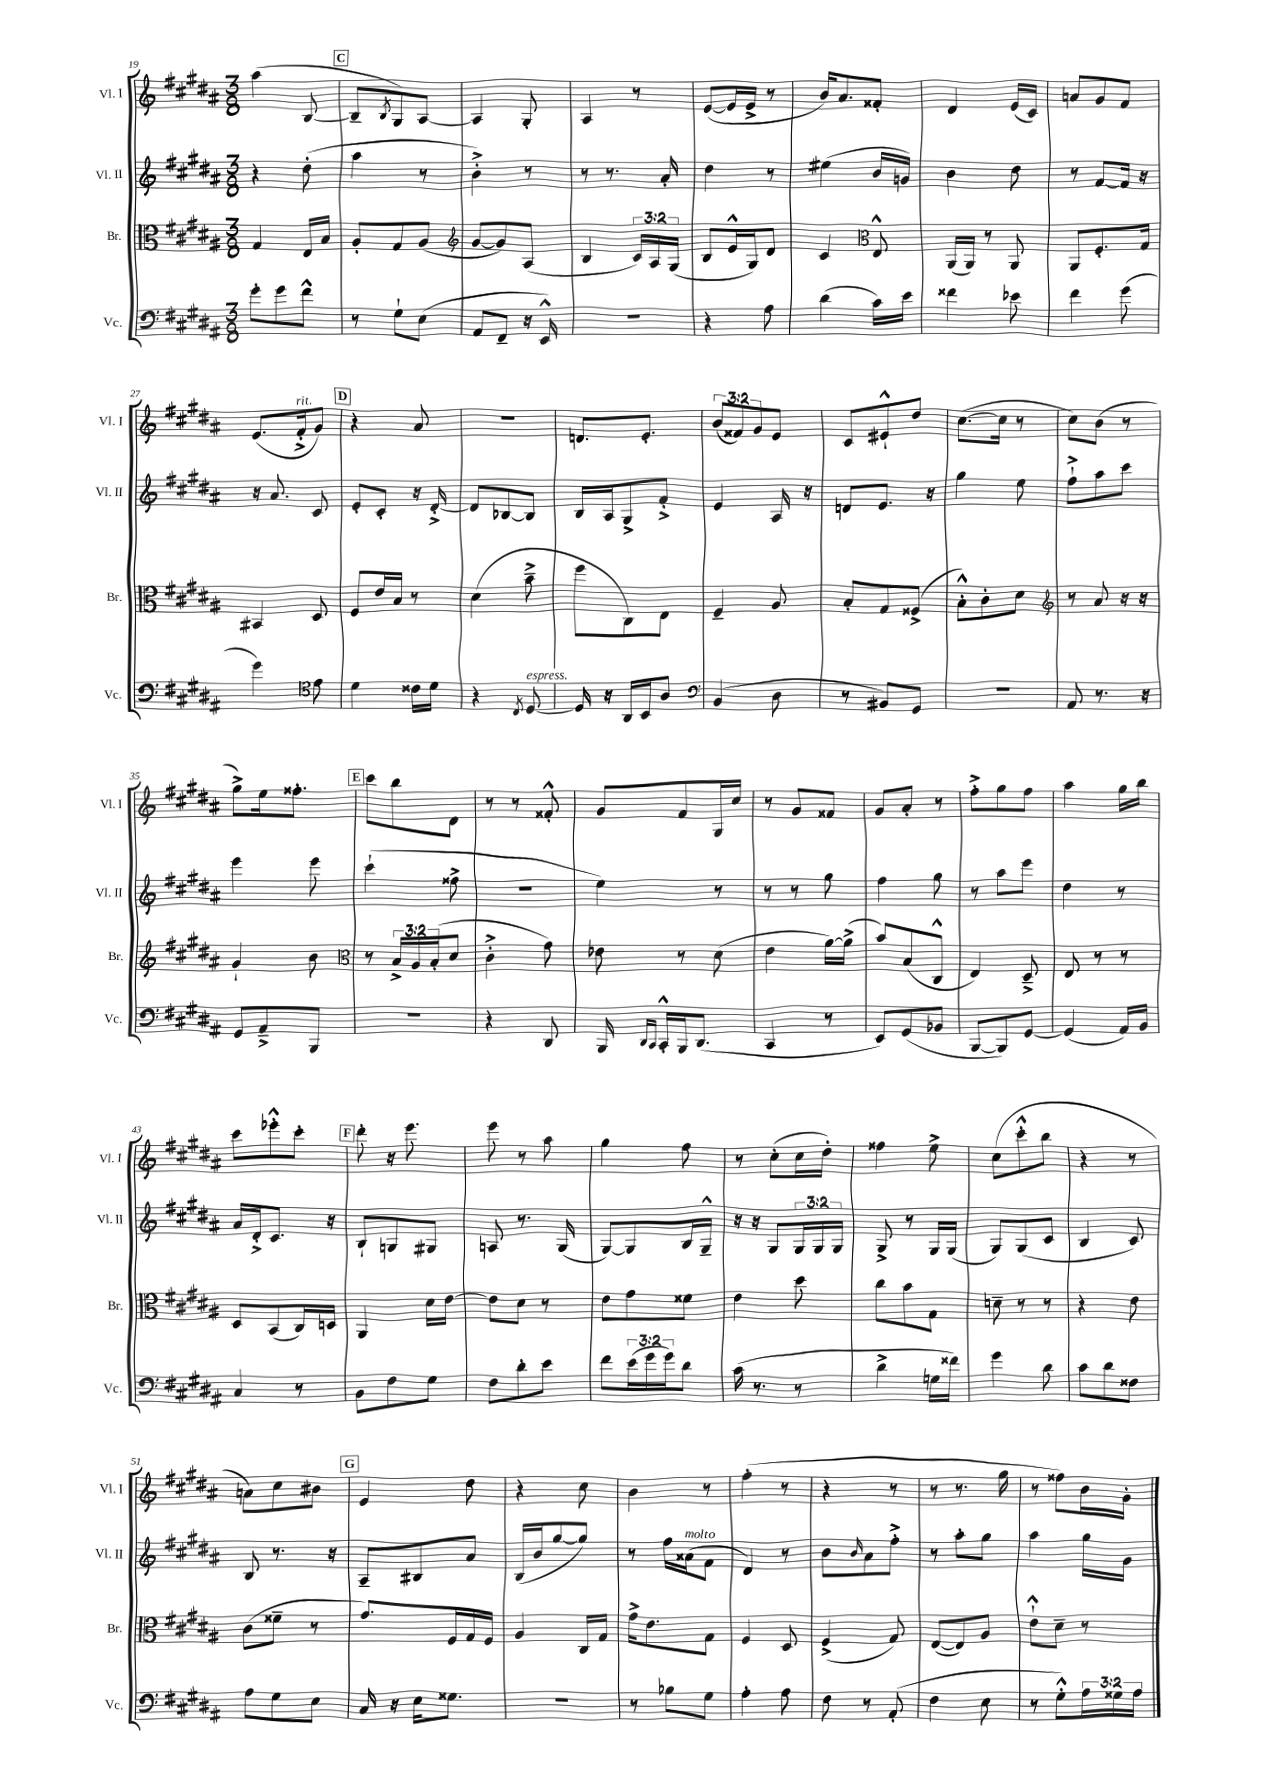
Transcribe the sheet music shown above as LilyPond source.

<<
\new StaffGroup <<
\new Staff = "s0" \with { instrumentName = "Vl. I" shortInstrumentName = "Vl. I" } {
    \clef treble \key b \major \numericTimeSignature \time 3/8 \override Staff.TupletNumber.text = #tuplet-number::calc-fraction-text
    ais''4( b8~ |
    \mark \markup { \box "C" } b8-- \acciaccatura { b8 } gis8) ais8~ |
    ais4 gis8-. |
    ais4 r8 |
    e'8~( e'16 e'16-> r8 |
    b'16) ais'8. fisis'8-. |
    dis'4 e'16( cis'16) |
    a'8 gis'8 fis'8 |
    e'8.( fis'16-.->^\markup { \italic "rit." } gis'8) |
    \mark \markup { \box "D" } r4 ais'8 |
    R4. |
    d'8. e'8.-. |
    \tuplet 3/2 { b'8( fisis'8) gis'8 } e'8 |
    cis'8 eis'8-!-^ dis''8 |
    cis''8.~( cis''16 r8 |
    cis''8) b'8( r8 |
    gis''8->) e''16 fisis''8.-. |
    \mark \markup { \box "E" } cis'''8 b''8 dis'8 |
    r8 r8 fisis'8-.-^ |
    gis'8 fis'8 gis16 cis''16 |
    r8 gis'8 fisis'8 |
    gis'8 ais'8-. r8 |
    fis''8-.-> gis''8 fis''8 |
    ais''4 gis''16 b''16 |
    cis'''8 ees'''8-.-^ cis'''8-. |
    \mark \markup { \box "F" } dis'''8-. r16 e'''8. |
    e'''8 r8 ais''8 |
    gis''4 fis''8 |
    r8 cis''8-.( cis''16 dis''16-.) |
    fisis''4 e''8-> |
    cis''8( cis'''8-.-^ b''8 |
    r4 r8 |
    a'8) cis''8 bis'8 |
    \mark \markup { \box "G" } e'4 dis''8 |
    r4 cis''8 |
    b'4 r8 |
    fis''4-.( r8 |
    r4 r8 |
    r8 r8. gis''16 |
    r8 fisis''8) b'16 gis'16-. \bar "|." |
}
\new Staff = "s1" \with { instrumentName = "Vl. II" shortInstrumentName = "Vl. II" } {
    \clef treble \key b \major \numericTimeSignature \time 3/8 \override Staff.TupletNumber.text = #tuplet-number::calc-fraction-text
    r4 dis''8-.( |
    \mark \markup { \box "C" } ais''4 r8 |
    b'4-.->) r8 |
    r8 r8. ais'16-. |
    dis''4 r8 |
    eis''4( b'16 g'16) |
    b'4 dis''8 |
    r8 fis'8~ fis'16 r16 |
    r16 ais'8. cis'8 |
    \mark \markup { \box "D" } e'8-. cis'8-. r16 dis'16~-.-> |
    dis'8 bes8~ bes8 |
    b16 ais16 gis8-> fis'8-.-> |
    e'4 ais16 r16 |
    d'8 e'8. r16 |
    gis''4 e''8 |
    fis''8-!-> ais''8 cis'''8 |
    e'''4 e'''8 |
    \mark \markup { \box "E" } cis'''4-!( fisis''8-> |
    R4. |
    e''4) r8 |
    r8 r8 gis''8 |
    fis''4 gis''8 |
    r8 ais''8 e'''8 |
    dis''4 r8 |
    ais'16 dis'16-.-> cis'8. r16 |
    \mark \markup { \box "F" } b8-! g8 gis8 |
    a8 r8. gis16( |
    gis8~) gis8 b16 gis16---^ |
    r16 r16 gis8 \tuplet 3/2 { gis16 gis16 gis16 } |
    gis8-> r8 gis16 gis16( |
    gis8) gis8( cis'8 |
    b4 cis'8) |
    b8 r8. r16 |
    \mark \markup { \box "G" } ais8-- bis8 ais'8 |
    b16( b'16 gis''8~ gis''8) |
    r8 fis''16 aisis'16^\markup { \italic "molto" }( fis'8 |
    dis'4) r8 |
    b'8 \grace { b'16 } ais'8 fis''8-.-> |
    r8 ais''8-. gis''8 |
    ais''4 gis''16 gis'16 \bar "|." |
}
\new Staff = "s2" \with { instrumentName = "Br." shortInstrumentName = "Br." } {
    \clef alto \key b \major \numericTimeSignature \time 3/8 \override Staff.TupletNumber.text = #tuplet-number::calc-fraction-text
    gis4 e16 b16 |
    \mark \markup { \box "C" } ais8-. gis8 ais8( |
    \clef treble gis'8~ gis'8) ais8( |
    b4 \tuplet 3/2 { cis'16) ais16 gis16( } |
    b8 e'16-^ gis16) dis'8 |
    cis'4 \clef alto e8-^ |
    ais,16( ais,16) r8 ais,8 |
    ais,8 fis8.-. gis16 |
    bis,4 dis8 |
    \mark \markup { \box "D" } fis8 e'16 b16 r8 |
    dis'4( b'8---> |
    fis''8 cis8) e8 |
    fis4-- ais8 |
    b8-. gis8 fisis8->( |
    b8-.-^) cis'8-. dis'8 |
    \clef treble r8 ais'8 r16 r16 |
    gis'4-! b'8 |
    \mark \markup { \box "E" } \clef alto r8 \tuplet 3/2 { b16-> ais16 b16-.( } dis'8 |
    cis'4-.-> gis'8) |
    ees'8 r8 dis'8( |
    e'4 ais'16~) ais'16->( |
    b'8) b8( cis8-^ |
    e4) dis8---> |
    e8 r8 r8 |
    dis8 b,8( cis16) d16 |
    \mark \markup { \box "F" } ais,4 dis'16 e'16~ |
    e'8 dis'8 r8 |
    e'8 gis'8 fisis'8 |
    e'4 dis''8 |
    cis''8 b'8 gis8 |
    d'8-- r8 r8 |
    r4 e'8 |
    cis'8( fisis'8-- r8 |
    \mark \markup { \box "G" } gis'8.) fis16 gis16 fis16 |
    ais4 cis16 gis16 |
    gis'16-> e'8. gis8 |
    fis4 dis8 |
    fis4->( gis8) |
    e8~( e8) ais8 |
    e'8-!-^ dis'8-- r8 \bar "|." |
}
\new Staff = "s3" \with { instrumentName = "Vc." shortInstrumentName = "Vc." } {
    \clef bass \key b \major \numericTimeSignature \time 3/8 \override Staff.TupletNumber.text = #tuplet-number::calc-fraction-text
    gis'8-. gis'8 fis'8-^ |
    \mark \markup { \box "C" } r8 gis8-! e8( |
    ais,8 fis,8-- r16 e,16-^) |
    R4. |
    r4 ais8 |
    dis'4( cis'16) e'16 |
    fisis'4 ees'8 |
    fis'4 gis'8( |
    gis'4) \clef tenor e'8 |
    \mark \markup { \box "D" } dis'4 cisis'16 dis'16 |
    r4 \acciaccatura { cis8 } dis8~^\markup { \italic "espress." } |
    dis16 r16 ais,16 b,16 ais8 |
    \clef bass b,4( dis8 |
    r8 bis,8) gis,8 |
    R4. |
    ais,8 r8. r16 |
    gis,8 ais,8---> b,,8 |
    \mark \markup { \box "E" } R4. |
    r4 dis,8 |
    b,,16 \grace { dis,16 cis,16 } cis,16-.-^ b,,16 dis,8.( |
    cis,4 r8 |
    e,8) gis,8( bes,8 |
    b,,8~ b,,8) gis,8~ |
    gis,4( ais,16) b,16 |
    cis4 r8 |
    \mark \markup { \box "F" } b,8 fis8 gis8 |
    fis8 dis'8-. e'8 |
    fis'8 \tuplet 3/2 { e'16( gis'16 gis'16) } dis'8 |
    cis'16( r8. r8 |
    dis'4-> g16 fisis'16) |
    gis'4 dis'8 |
    cis'8 dis'8 fisis8 |
    ais8 gis8 e8 |
    \mark \markup { \box "G" } cis16 r16 e16 gisis8. |
    R4. |
    r8 bes8 gis8 |
    ais4-. ais8 |
    fis8 r8 ais,8-.( |
    fis4 e8 |
    r8 gis8-.-^) \tuplet 3/2 { ais16 gisis16 ais16 } \bar "|." |
}
>>
>>
\layout { \context { \Score currentBarNumber = #19 } }
